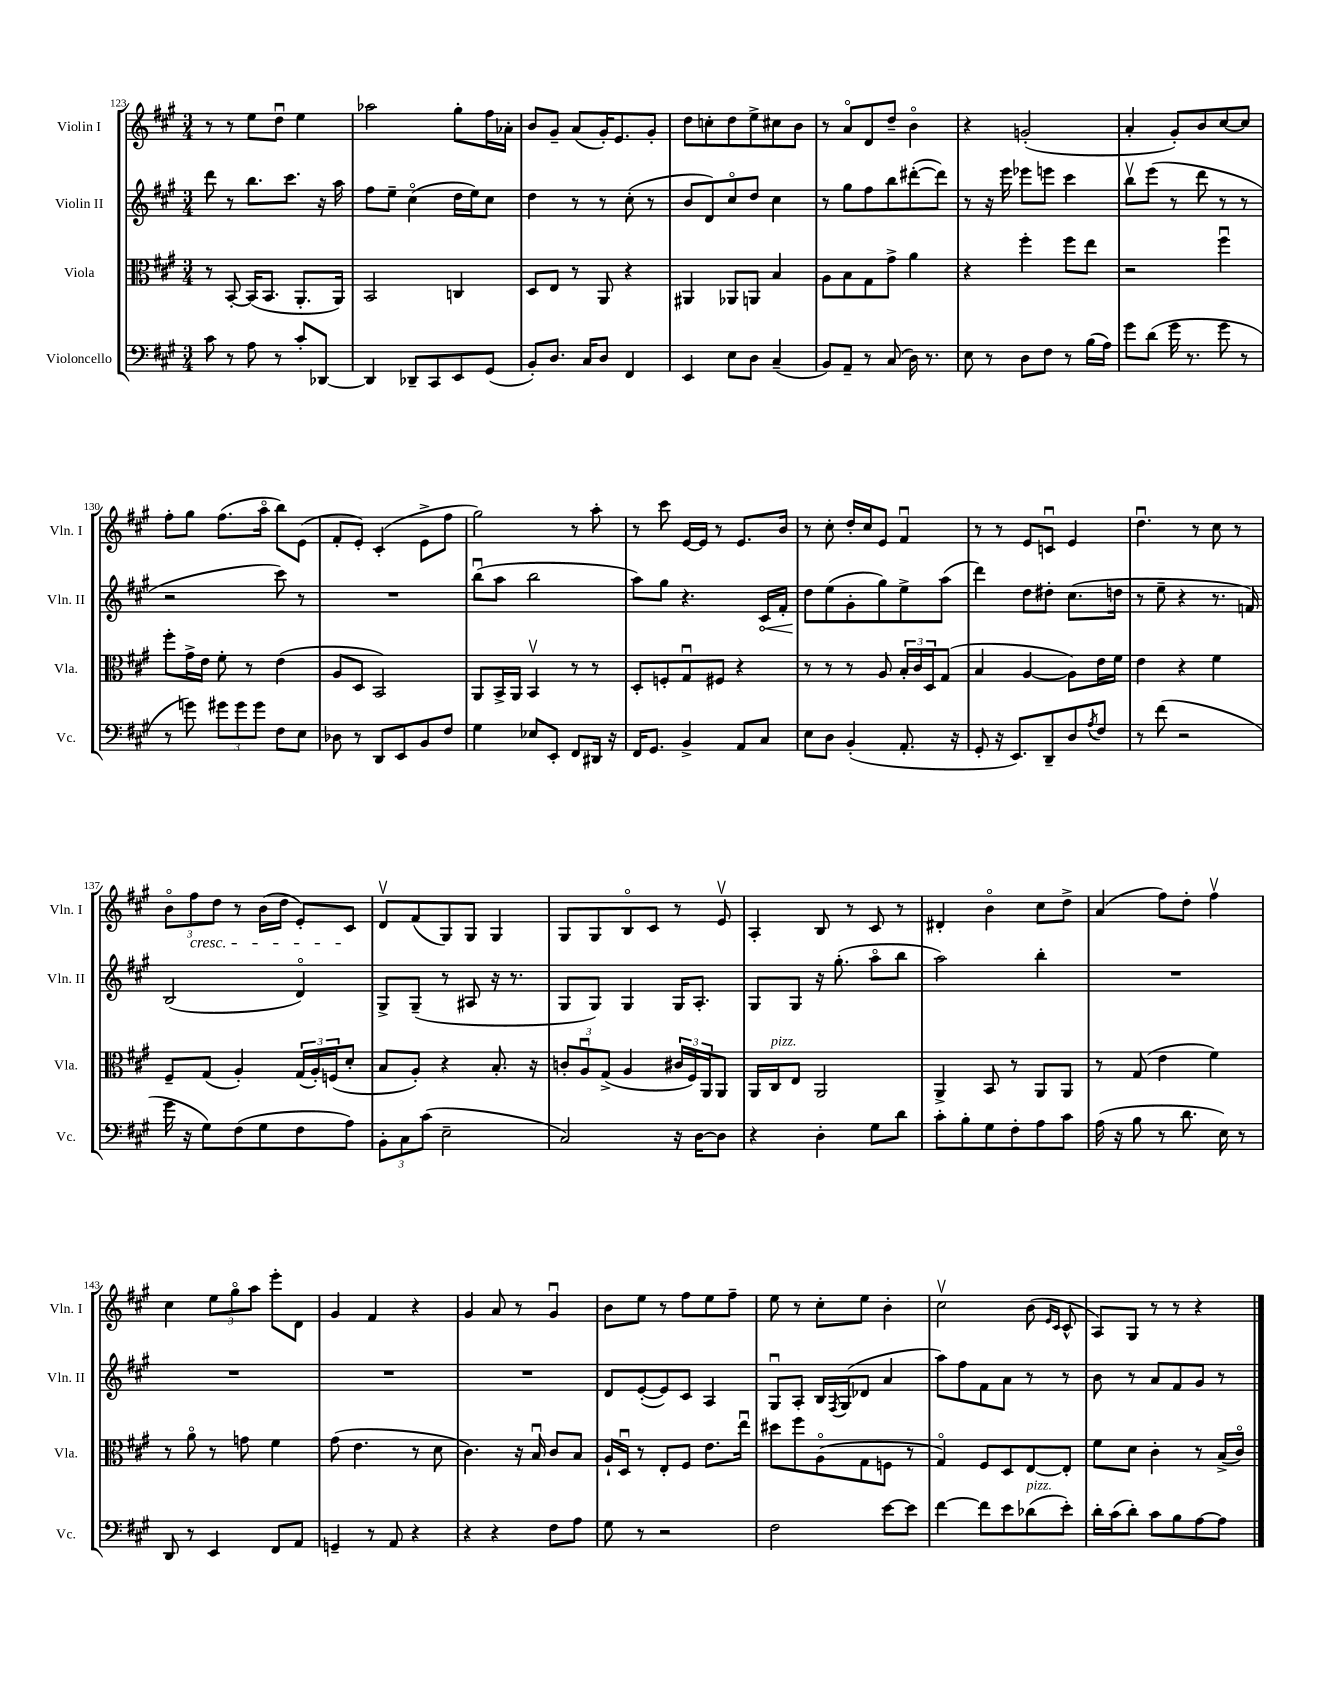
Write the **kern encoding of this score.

**kern	**kern	**kern	**kern
*staff4	*staff3	*staff2	*staff1
*clefF4	*clefC3	*clefG2	*clefG2
*k[f#c#g#]	*k[f#c#g#]	*k[f#c#g#]	*k[f#c#g#]
*M3/4	*M3/4	*M3/4	*M3/4
8c#	8r	8ddd	8r
8r	[8BB'	8r	8r
8A	(16BB]	8.bb	8ee
.	8.BB	.	.
8r	.	.	8ddu
.	.	8.ccc#	.
8c#'	8.AA'	.	4ee
[8DD-	.	16r	.
.	16AA)	16aa	.
=	=	=	=
4DD-]	2BB	8ff#	2aa-
.	.	8ee~	.
8DD-~	.	(4cc#o	.
8CC#	.	.	.
8EE	4C	16dd	8gg#'
.	.	16ee)	.
(8GG#	.	8cc#	16ff#
.	.	.	16a-'
=	=	=	=
8BB')	8D	4dd	8b
8.D	8E	.	8g#~
.	8r	8r	(8a
16C#	.	.	.
8D	8AA	8r	16g#')
.	.	.	8.e
4FF#	4r	(8cc#'	.
.	.	8r	8g#'
=	=	=	=
4EE	4AA#	8b	8dd
.	.	8d)	8cc'
8E	8AA-	8cc#o	8dd
8D	8AA	8dd	8ee^
(4C#~	4B	4cc#	8cc#
.	.	.	8b
=	=	=	=
8BB)	8A	8r	8r
8AA~	8B	8gg#	8ao
8r	8G#	8ff#	8d
(8C#	8g#^	8bb	8dd~
16D)	4a	([8ddd#'	4bo
8.r	.	.	.
.	.	8ddd#])	.
=	=	=	=
8E	4r	8r	4r
8r	.	16r	.
.	.	16eee	.
8D	4ff#'	8eee-	(2g'
8F#	.	8eee	.
8r	8ff#	4ccc#	.
(16B	8ee	.	.
16A)	.	.	.
=	=	=	=
8g#	2r	8bbv	4a'
(8d	.	(8eee	.
16g#	.	8r	8g#')
8.r	.	.	.
.	.	8ddd	8b
8g#	4ff#u	8r	[8cc#
8r	.	8r	8cc#]
=	=	=	=
8r	8ff#'	2r	8ff#'
8g)	16g#^	.	8gg#
.	16e	.	.
12g#	8f#'	.	(8.ff#
12g#	.	.	.
.	8r	.	.
12g#	.	.	.
.	.	.	16aao
8F#	(4e	8ccc#)	8bb)
8E	.	8r	(8e
=	=	=	=
8D-	8A	2.r	8f#'
8r	8D	.	8e')
8DD	2BB)	.	(4c#'
8EE	.	.	.
8BB	.	.	8e^
8F#	.	.	8ff#
=	=	=	=
4G#	8AA	(8bbu	2gg#)
.	16BB^	8aa	.
.	16AA	.	.
8E-	4BBv	2bb	.
8EE'	.	.	.
8FF#	8r	.	8r
16DD#	8r	.	8aa'
16r	.	.	.
=	=	=	=
16FF#	8D'	8aa)	8r
8.GG#	.	.	.
.	8F'	8gg#	8ccc#
4BB^	8G#u	4.r	[16e
.	.	.	16e]
.	8F#	.	8r
8AA	4r	.	8.e
8C#	.	16c#	.
.	.	16f#'	16b
=	=	=	=
8E	8r	8dd	8r
8D	8r	(8ee	8cc#'
(4BB'	8r	8g#'	16dd'
.	.	.	16cc#
.	8A	8gg#)	8e
8.AA'	24B'	8ee^	4f#u
.	24c#	.	.
.	24D	.	.
.	(8G#	(8aa	.
16r	.	.	.
=	=	=	=
8GG#'	4B	4ddd)	8r
16r	.	.	8r
8.EE)	.	.	.
.	[4A	8dd	8e
8DD~	.	8dd#'	8cu
8D	8A])	(8.cc#	4e
8qA	.	.	.
8F#	16e	.	.
.	16f#	16dd	.
=	=	=	=
8r	4e	8r	4.ddu
(8f#	.	8ee~	.
2r	4r	4r	.
.	.	.	8r
.	4f#	8.r	8cc#
.	.	.	8r
.	.	16f)	.
=	=	=	=
16g#	8F#~	(2B	12bo
16r	.	.	.
.	.	.	12ff#
8G#)	(8G#	.	.
.	.	.	12dd
(8F#	4A')	.	8r
8G#	.	.	(16b
.	.	.	16dd
8F#	(24G#	4do)	8e')
.	24A')	.	.
.	(24F	.	.
8A)	8d'	.	8c#
=	=	=	=
12BB'	8B	8G#^	8dv
12C#	.	.	.
.	8A')	(8G#~	(8f#
(12c#	.	.	.
2E~	4r	8r	8G#)
.	.	8A#	8G#
.	8.B'	16r	4G#
.	.	8.r	.
.	16r	.	.
=	=	=	=
2C#)	12c'	8G#	8G#
.	12Au	.	.
.	.	8G#)	8G#
.	(12G#^	.	.
.	4A	4G#	8Bo
.	.	.	8c#
16r	24c#	16G#	8r
.	24F#)	.	.
[16D	.	8.A'	.
.	24AA	.	.
8D]	8AA	.	8ev
=	=	=	=
4r	16AA	8G#	4A'
.	16C#	.	.
.	8E	8G#	.
4D'	2AA	16r	8B
.	.	(8.gg#'	.
.	.	.	8r
8G#	.	8aao	8c#
8d	.	8bb	8r
=	=	=	=
8c#'	4AA^	2aa)	4d#'
8B'	.	.	.
8G#	8BB	.	4bo
8F#'	8r	.	.
8A	8AA	4bb'	8cc#
8c#	8AA	.	8dd^
=	=	=	=
(16A	8r	2.r	(4a
16r	.	.	.
8B	(8G#	.	.
8r	4e	.	8ff#)
8.d	.	.	8dd'
.	4f#)	.	4ff#v
16E)	.	.	.
8r	.	.	.
=	=	=	=
8DD	8r	2.r	4cc#
8r	8ao	.	.
4EE	8r	.	12ee
.	.	.	12gg#o
.	8g	.	.
.	.	.	12aa
8FF#	4f#	.	8eee'
8AA	.	.	8d
=	=	=	=
4GG~	(8g#	2.r	4g#
.	4.e	.	.
8r	.	.	4f#
8AA	.	.	.
4r	8r	.	4r
.	8d	.	.
=	=	=	=
4r	4.c#)	2.r	4g#
4r	.	.	8a
.	16r	.	8r
.	16Bu	.	.
8F#	8c#	.	4g#u
8A	8B	.	.
=	=	=	=
8G#	16A`	8d	8b
.	16Du	.	.
8r	8r	([8e'	8ee
2r	8E'	8e])	8r
.	8F#	8c#	8ff#
.	8.e	4A	8ee
.	.	.	8ff#~
.	16eeu	.	.
=	=	=	=
2F#	8dd#	8G#u	8ee
.	8ff#	8A'	8r
.	(8Ao	16B	8cc#'
.	.	8qF#	.
.	.	(16G#	.
.	8G#	8d-	8ee
[8e	8F	4a	4b'
8e]	8r	.	.
=	=	=	=
[4f#	4G#o)	8aa)	2cc#v
.	.	8ff#	.
8f#]	8F#	8f#	.
8e	8D	8a	.
(8d-	[8E	8r	(8b
.	.	.	16qqe
.	.	.	16qqc#
8e')	8E']	8r	8c#^^
=	=	=	=
16d'	8f#	8b	8A)
(16c#	.	.	.
8d')	8d	8r	8G#
8c#	4c#'	8a	8r
8B	.	8f#	8r
[8A	8r	8g#	4r
8A]	(16B^	8r	.
.	16c#o)	.	.
==	==	==	==
*-	*-	*-	*-
